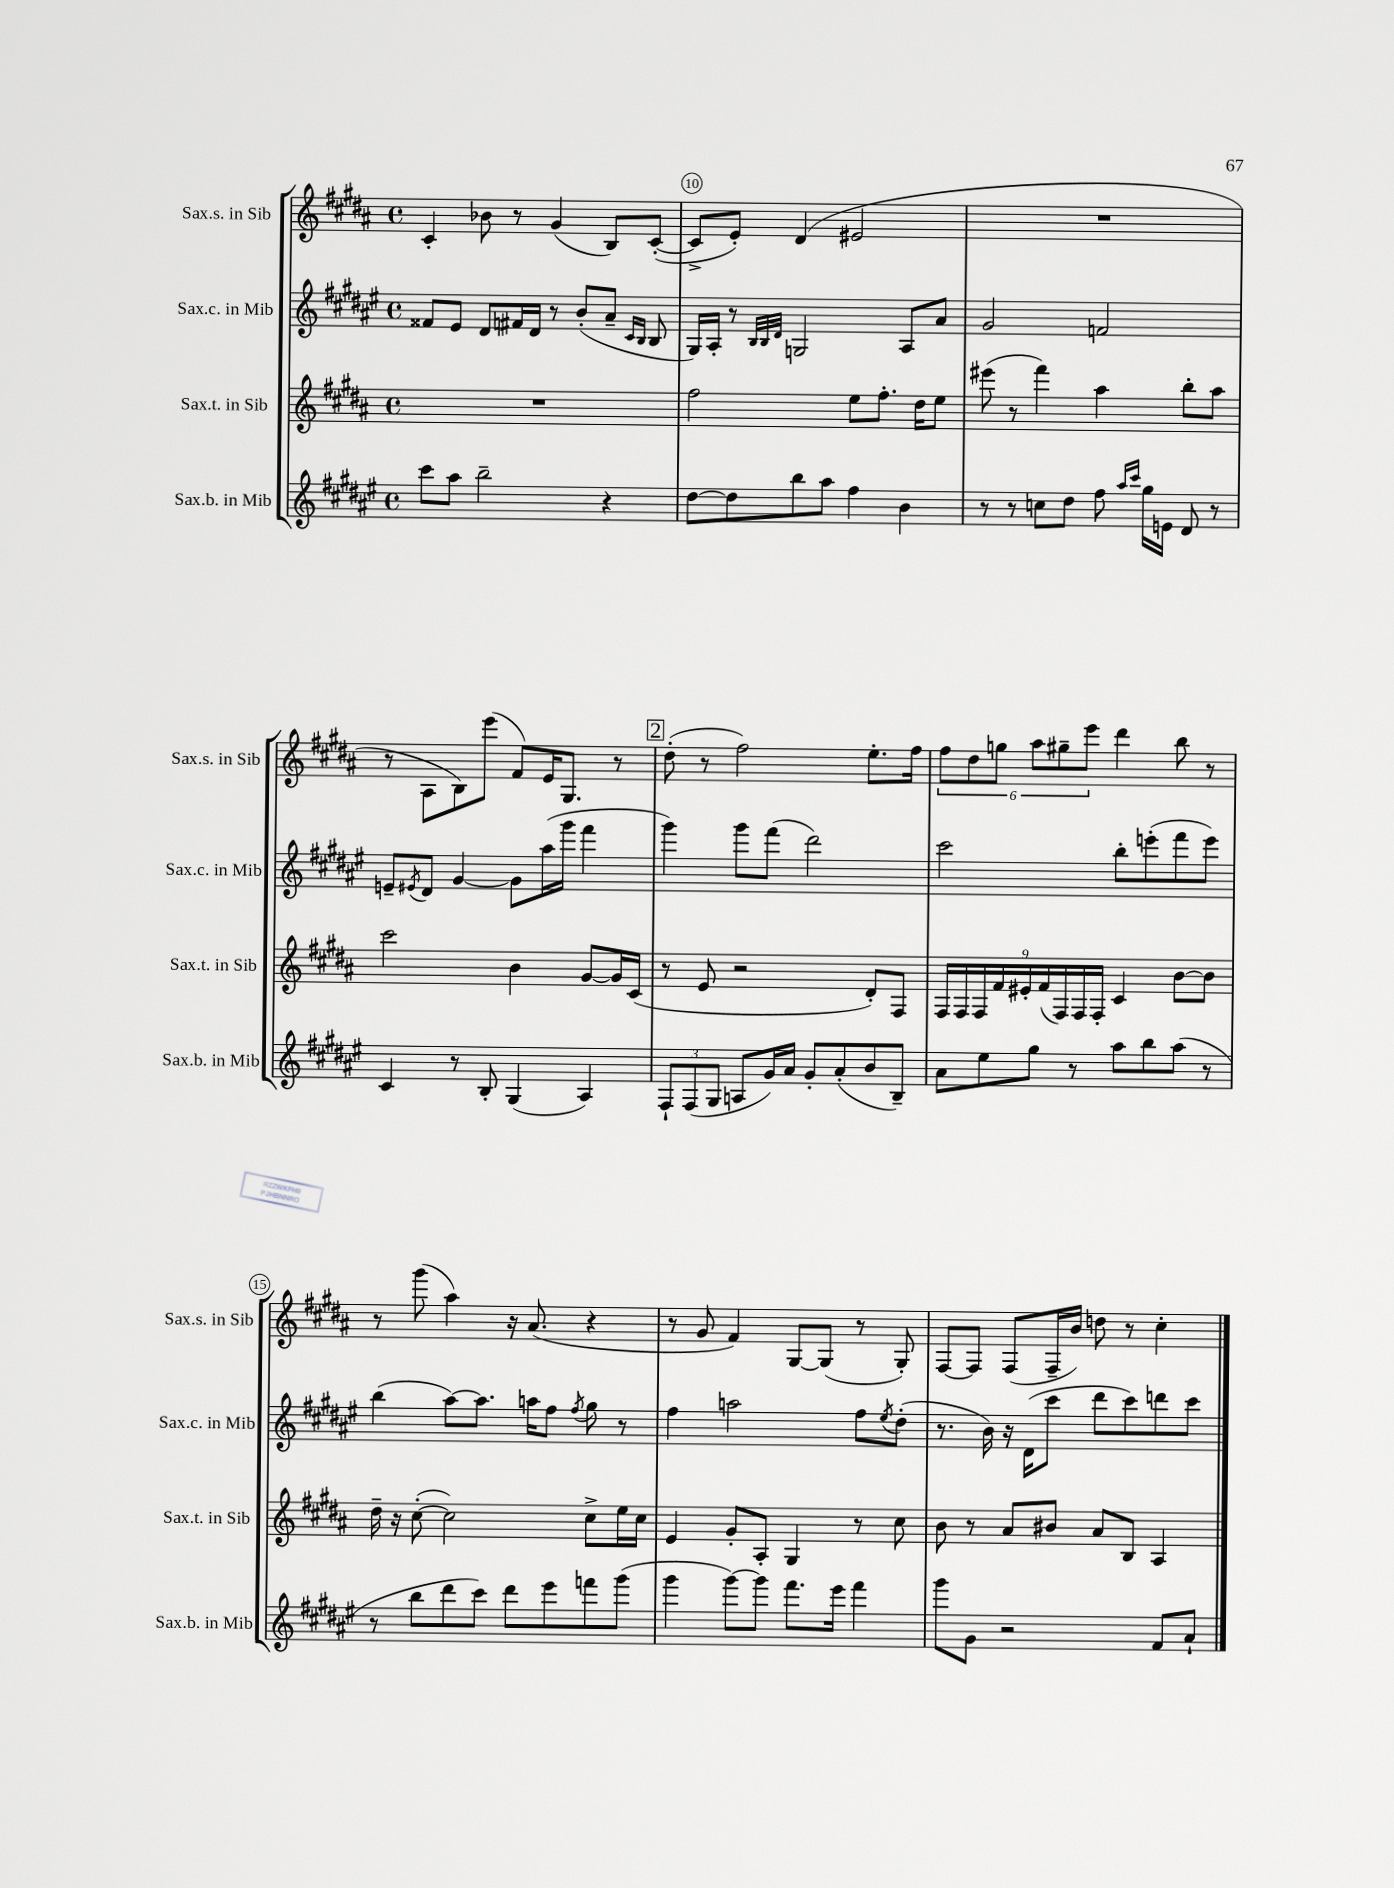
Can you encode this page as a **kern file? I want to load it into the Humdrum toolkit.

**kern	**kern	**kern	**kern
*staff4	*staff3	*staff2	*staff1
*clefG2	*clefG2	*clefG2	*clefG2
*k[f#c#g#d#a#e#]	*k[f#c#g#d#a#]	*k[f#c#g#d#a#e#]	*k[f#c#g#d#a#]
*M4/4	*M4/4	*M4/4	*M4/4
*met(c)	*met(c)	*met(c)	*met(c)
8ccc#	1r	8f##	4c#'
8aa#	.	8e#	.
2bb~	.	8d#	8b-
.	.	16f#	8r
.	.	16d#	.
.	.	8r	(4g#
.	.	(8b'	.
4r	.	8a#~	8B)
.	.	16qqc#	.
.	.	16qqB	.
.	.	8B	([8c#'
=	=	=	=
[8dd#	2ff#	16G#)	8c#^]
.	.	16A#'	.
8dd#]	.	8r	8e')
.	.	32qqB	.
.	.	32qqB	.
.	.	32qqd#	.
8bb	.	2G	(4d#
8aa#	.	.	.
4ff#	8ee	.	2e#
.	8.ff#'	.	.
4b	.	8A#	.
.	16dd#	.	.
.	8ee	8a#	.
=	=	=	=
8r	(8eee#	2g#	1r
8r	8r	.	.
8cc	4fff#)	.	.
8dd#	.	.	.
8ff#	4aa#	2f	.
16qqaa#	.	.	.
16qqccc#	.	.	.
16gg#	.	.	.
16e	.	.	.
8d#	8bb'	.	.
8r	8aa#	.	.
=	=	=	=
4c#	2ccc#	8e~	8r
.	.	8qe#	.
.	.	8d#	8A#
8r	.	[4g#	8B)
8B'	.	.	(8eee
(4G#	4b	8g#]	8f#)
.	.	(16aa#	16e
.	.	16ggg#	8.G#
4A#)	[8g#	4fff#	.
.	16g#]	.	8r
.	(16c#	.	.
=	=	=	=
12F#`	8r	4ggg#)	(8dd#'
(12F#	.	.	.
.	8e	.	8r
12G#	.	.	.
8A	2r	8ggg#	2ff#)
16g#)	.	(8fff#	.
16a#	.	.	.
8g#'	.	2ddd#)	.
(8a#'	.	.	.
8b	8d#')	.	8.ee'
8B~)	8F#	.	.
.	.	.	16ff#
=	=	=	=
8a#	18F#	2ccc#	12ff#
.	18F#	.	.
.	.	.	12dd#
.	18F#	.	.
8ee#	.	.	.
.	18f#	.	12gg
.	18e#'	.	.
8gg#	.	.	12aa#
.	(18f#	.	.
.	18F#)	.	12gg#~
8r	.	.	.
.	18F#	.	.
.	.	.	12eee
.	18F#'	.	.
8aa#	4c#	8bb'	4ddd#
8bb	.	(8eee'	.
(8aa#	[8b	8fff#	8bb
8r	8b]	8eee)	8r
=	=	=	=
8r	16dd#~	(4bb	8r
.	16r	.	.
8bb	([8cc#'	.	(8ggg#
8ddd#	2cc#])	[8aa#)	4aa#)
8ccc#)	.	8.aa#]	.
8ddd#	.	.	16r
.	.	16aa	(8.a#
8eee#	.	8ff#	.
.	.	8qff#	.
8fff	8cc#^	8gg#	4r
(8ggg#	16ee	8r	.
.	16cc#	.	.
=	=	=	=
4ggg#	4e	4ff#	8r
.	.	.	8g#
[8ggg#)	8g#'	2aa	4f#)
8ggg#]	8A#'	.	.
8.fff#	4G#	.	[8G#
.	.	.	(8G#]
16eee#	.	.	.
4fff#	8r	8ff#	8r
.	.	8qee#	.
.	8cc#	(8dd#'	8G#')
=	=	=	=
8ggg#	8b	8.r	[8F#
8g#	8r	.	8F#]
.	.	16b)	.
2r	8a#	16r	(8F#
.	.	(16d#	.
.	8b#	8ccc#	16F#~
.	.	.	16b)
.	8a#	8ddd#	8dd
.	8B	8ccc#)	8r
8f#	4A#	8ddd	4cc#'
8a#`	.	8ccc#	.
==	==	==	==
*-	*-	*-	*-
